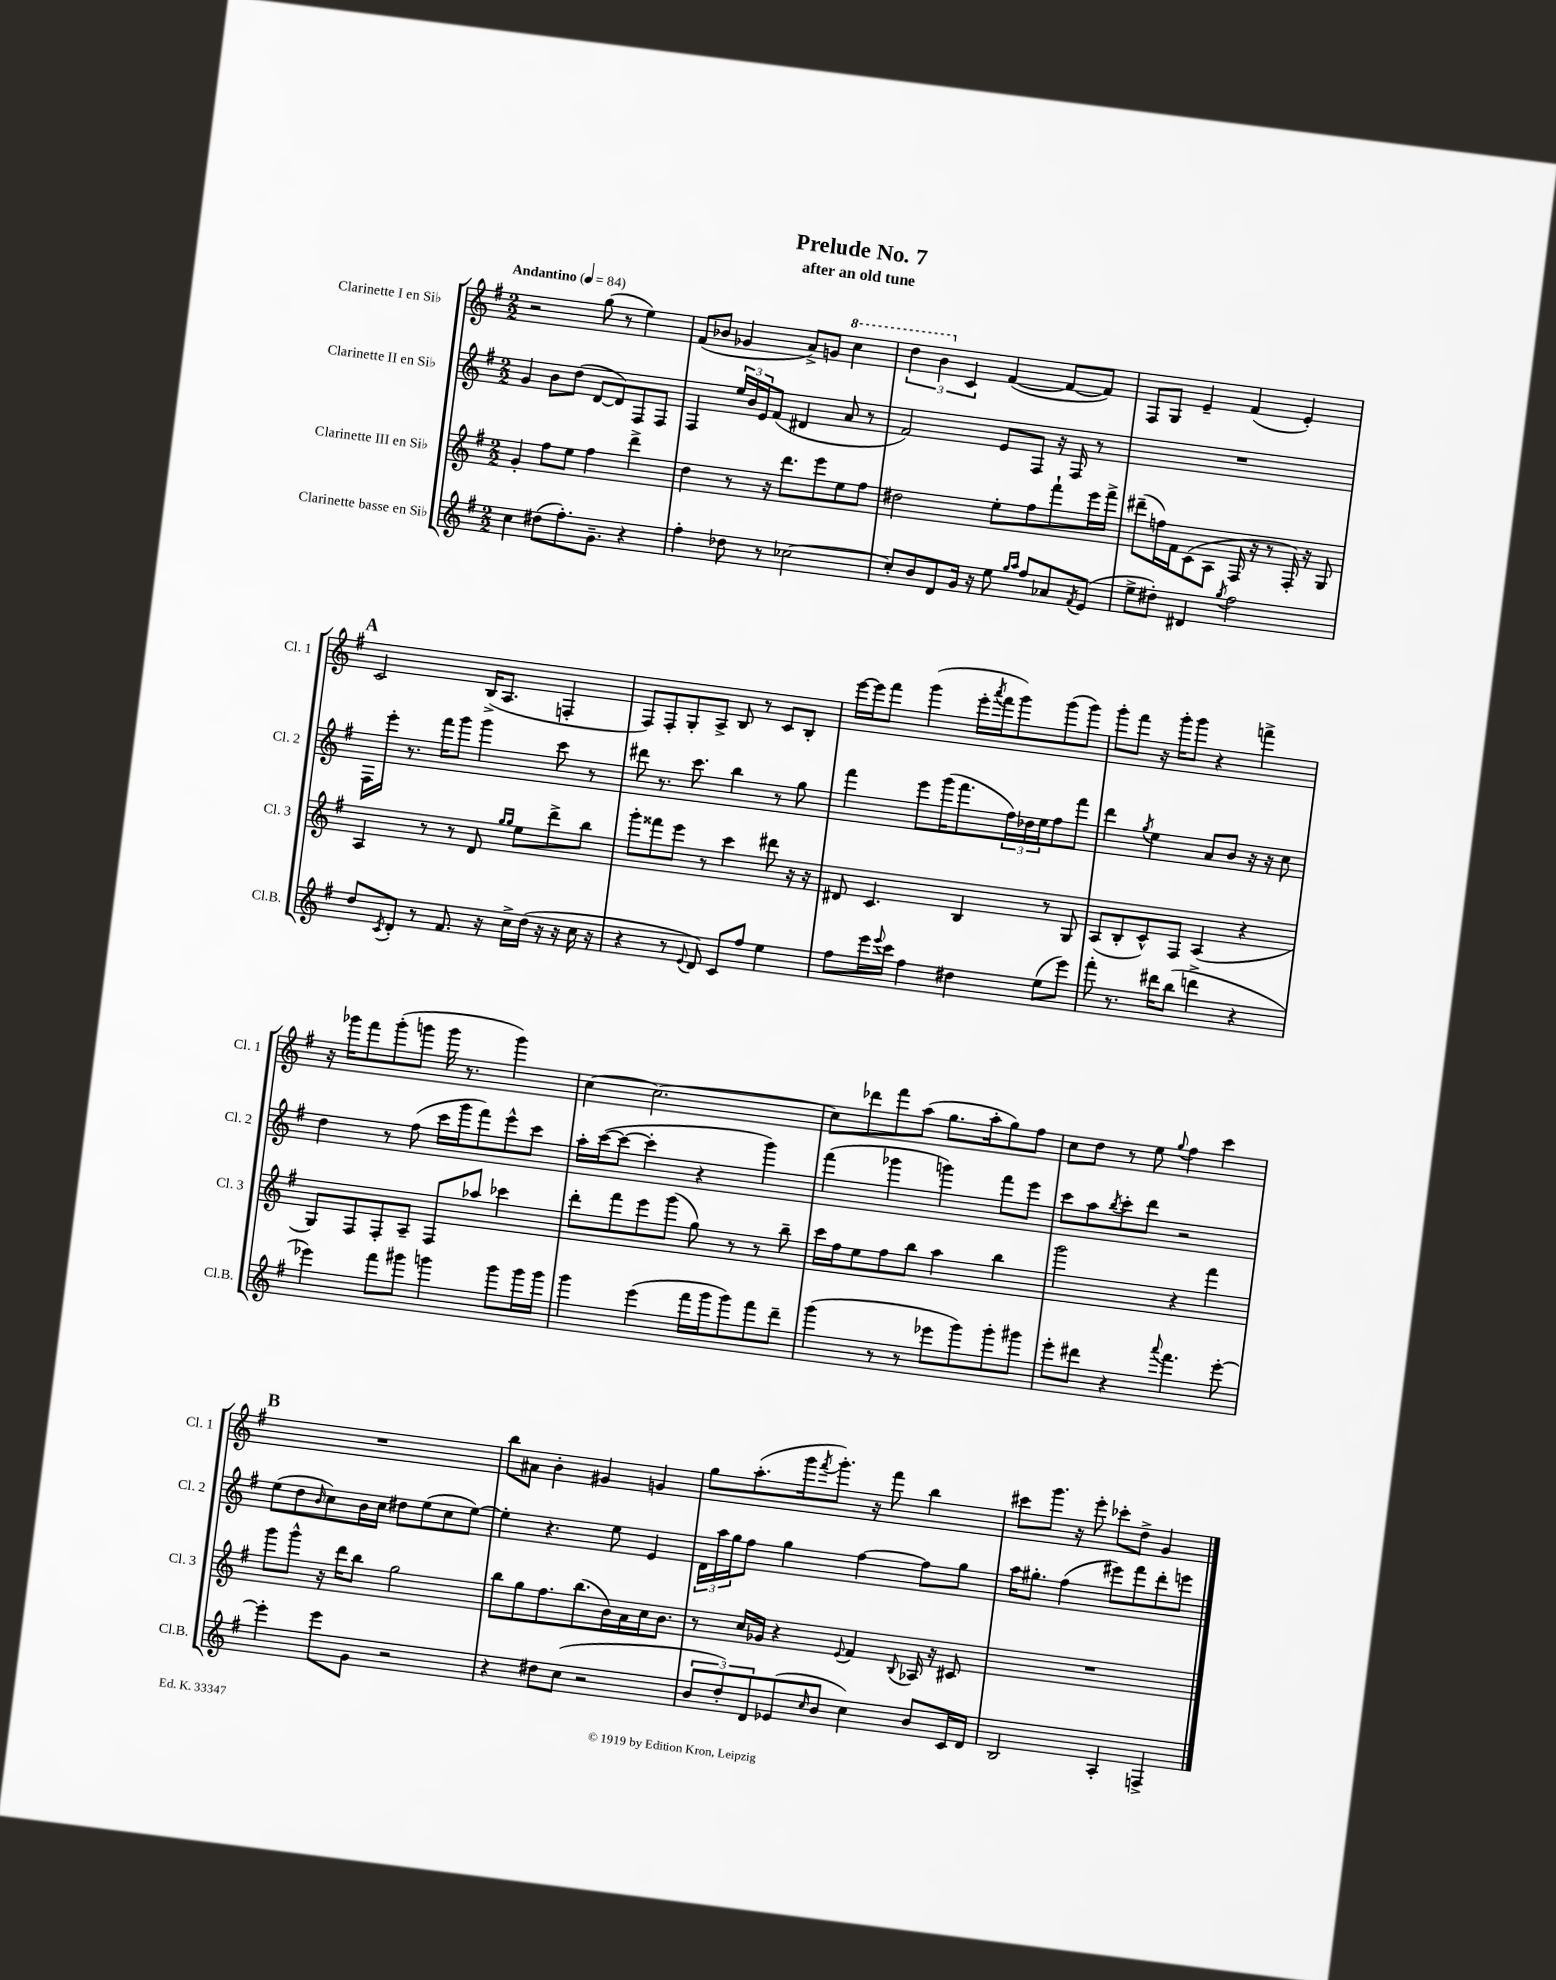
\header { title = "Prelude No. 7" subtitle = "after an old tune" }
<<
\new StaffGroup <<
\new Staff = "s0" \with { instrumentName = "Clarinette I en Sib" shortInstrumentName = "Cl. 1" } {
    \clef treble \key g \major \numericTimeSignature \time 2/2 \tempo "Andantino" 4 = 84
    r2 g''8( r8 e''4) |
    fis'8( bes'8 ges'4 a'8->) g'8 \ottava #1 c'''4 |
    \tuplet 3/2 { d'''4 b''4 \ottava #0 c'4 } fis'4~( fis'8~ fis'8) |
    fis8 g8 e'4-- fis'4( e'4-.) |
    \mark \markup { \bold "A" } c'2 b16->( a8. f4-. |
    fis8) fis8-. g8-. a8-> b8 r8 c'8 b8-. |
    e'''16~ e'''16 fis'''8 g'''4( e'''16-. \acciaccatura { a'''8 } fis'''16 g'''8) g'''8( g'''8) |
    g'''8-. fis'''8 r16 g'''16-. g'''8 r4 f'''4-> |
    r16 ges'''16 fis'''8 ges'''8-.( g'''8 g'''16 r8. g'''4) |
    c''4~ c''2.~ |
    c''8 des'''8 fis'''8 a''8( g''8. a''16-. g''8) fis''8 |
    c''8 d''8 r8 e''8 \appoggiatura { g''8 } fis''4 c'''4 |
    \mark \markup { \bold "B" } R1 |
    b''8 ais'8 b'4-. gis'4 g'4 |
    g''8 a''8.-.( g'''16 \acciaccatura { fis'''8 } g'''8.-.) r16 fis'''8 b''4 |
    cis'''8 g'''8. r16 e'''8-. ces'''8-. d''8-> g'4 \bar "|." |
}
\new Staff = "s1" \with { instrumentName = "Clarinette II en Sib" shortInstrumentName = "Cl. 2" } {
    \clef treble \key g \major \numericTimeSignature \time 2/2
    g'4 b'8 d''8( d'8~ d'8) fis8 fis8 |
    fis4 \tuplet 3/2 { e''16 b'16 e'16 } fis'8( dis'4 a'8 r8 |
    fis'2) e'8 fis8 r16 fis16 r8 |
    R1 |
    \mark \markup { \bold "A" } fis16 e'''16-. r8. fis'''16 g'''8 g'''4 c'''8 r8 |
    dis'''8 r8. c'''8. b''4 r8 g''8 |
    fis'''4 e'''8 g'''16( fis'''8. \tuplet 3/2 { fis''16) des''16 e''16 } fis''8 fis'''8 |
    d'''4 \acciaccatura { g''8 } e''4 a'8 b'8 r16 r16 c''8 |
    d''4 r8 fis''8( c'''16 g'''16 fis'''8) e'''8-^ c'''8 |
    a''16-. c'''16~( c'''8~ c'''4-. r4 g'''4) |
    fis'''4( ges'''4 g'''4) fis'''8 e'''8 |
    c'''8 a''8 \acciaccatura { b''8 } c'''8-. d'''8 r2 |
    \mark \markup { \bold "B" } e''8( d''8 \grace { b'16 } c''8) b'16 c''16 dis''8 e''8( c''8 e''8~) |
    e''4-. r4. e''8 e'4 |
    \tuplet 3/2 { d'16 a''16 g''16 } fis''8 g''4 fis''4~ fis''8 g''8 |
    a''16 gis''8.-. fis''4( eis'''8) fis'''8 d'''8-. e'''8 \bar "|." |
}
\new Staff = "s2" \with { instrumentName = "Clarinette III en Sib" shortInstrumentName = "Cl. 3" } {
    \clef treble \key g \major \numericTimeSignature \time 2/2
    g'4-. fis''8 e''8 fis''4 d'''4-> |
    d''4 r8 r16 d'''8. e'''8 e''8 fis''8 |
    dis''2 e''8-. fis''8 fis'''8-! e'''16 fis'''16-> |
    dis'''8--( f''16) fis'16 c'8( a8 fis16 r16 r8 fis16-.) r16 g8 |
    \mark \markup { \bold "A" } a4 r8 r8 d'8 \grace { g''16 g''16 } e''8 d'''8-> b''8 |
    g'''8-. fisis'''8 e'''8 r8 c'''4 dis'''8 r16 r16 |
    dis'8 c'4. b4 r8 g8 |
    a8( b8-. c'8-^) fis8 a4( r4 |
    g8) fis8 fis8-. a8-- fis8 aes''8 ces'''4 |
    d'''8-. fis'''8 e'''8 g'''8( g''8) r8 r8 b''8-- |
    c'''16 fis''16 e''8 fis''8 b''8 a''4 b''4 |
    g'''2 r4 fis'''4 |
    \mark \markup { \bold "B" } g'''8 g'''8-^ r16 d'''16 b''8 g''2 |
    b''8 g''8 fis''8. b''8.( b'16) a'16 c''16 b'8. |
    r8 c''16 ges'16 r4 \appoggiatura { e'8 } fis'4 \appoggiatura { b8 } aes16 r16 cis'8 |
    R1 \bar "|." |
}
\new Staff = "s3" \with { instrumentName = "Clarinette basse en Sib" shortInstrumentName = "Cl.B." } {
    \clef treble \key g \major \numericTimeSignature \time 2/2
    c''4 dis''8( fis''8.-.) g'8.-- r4 |
    fis''4-. des''8 r8 ces''2~ |
    ces''8-. b'8 d'8 g'16 r16 e''8 \grace { g''16 a''16 } fis''8 aes'8 \acciaccatura { fis'8 } e'8( |
    e''8-> dis''8-.) dis'4 \acciaccatura { g''8 } fis''2 |
    \mark \markup { \bold "A" } d''8 \acciaccatura { c'8 } d'8-. r8 fis'8. r16 c''16-> d''16( r16 r16 c''16 r16 |
    r4 r8 \appoggiatura { e'8 } d'8) c'8 fis''8 e''4 |
    fis''8 e'''16 \appoggiatura { e'''8 } c'''16 fis''4 dis''4 e''8( e'''8) |
    fis'''8-. r8. dis'''16 b''8( d'''4-> r4 |
    ees'''4) fis'''8 gis'''8 g'''4 g'''8 g'''16 g'''16 |
    g'''4 e'''4( fis'''16 g'''16 g'''8) fis'''8 d'''8-- |
    g'''4( r8 r8 ees'''8 g'''8) g'''8-. gis'''8 |
    e'''8-. dis'''8 r4 \appoggiatura { a'''8 } fis'''4. e'''8~-. |
    \mark \markup { \bold "B" } e'''4-. e'''8 g'8 r2 |
    r4 dis''8 c''8( r2 |
    \tuplet 3/2 { b'8 d''8-.) d'8 } ees'8( \grace { c''16 } b'8 c''4) b'8 c'16 d'16 |
    b2 a4-. f4-> \bar "|." |
}
>>
>>
\layout { \context { \Score \remove "Bar_number_engraver" } }
